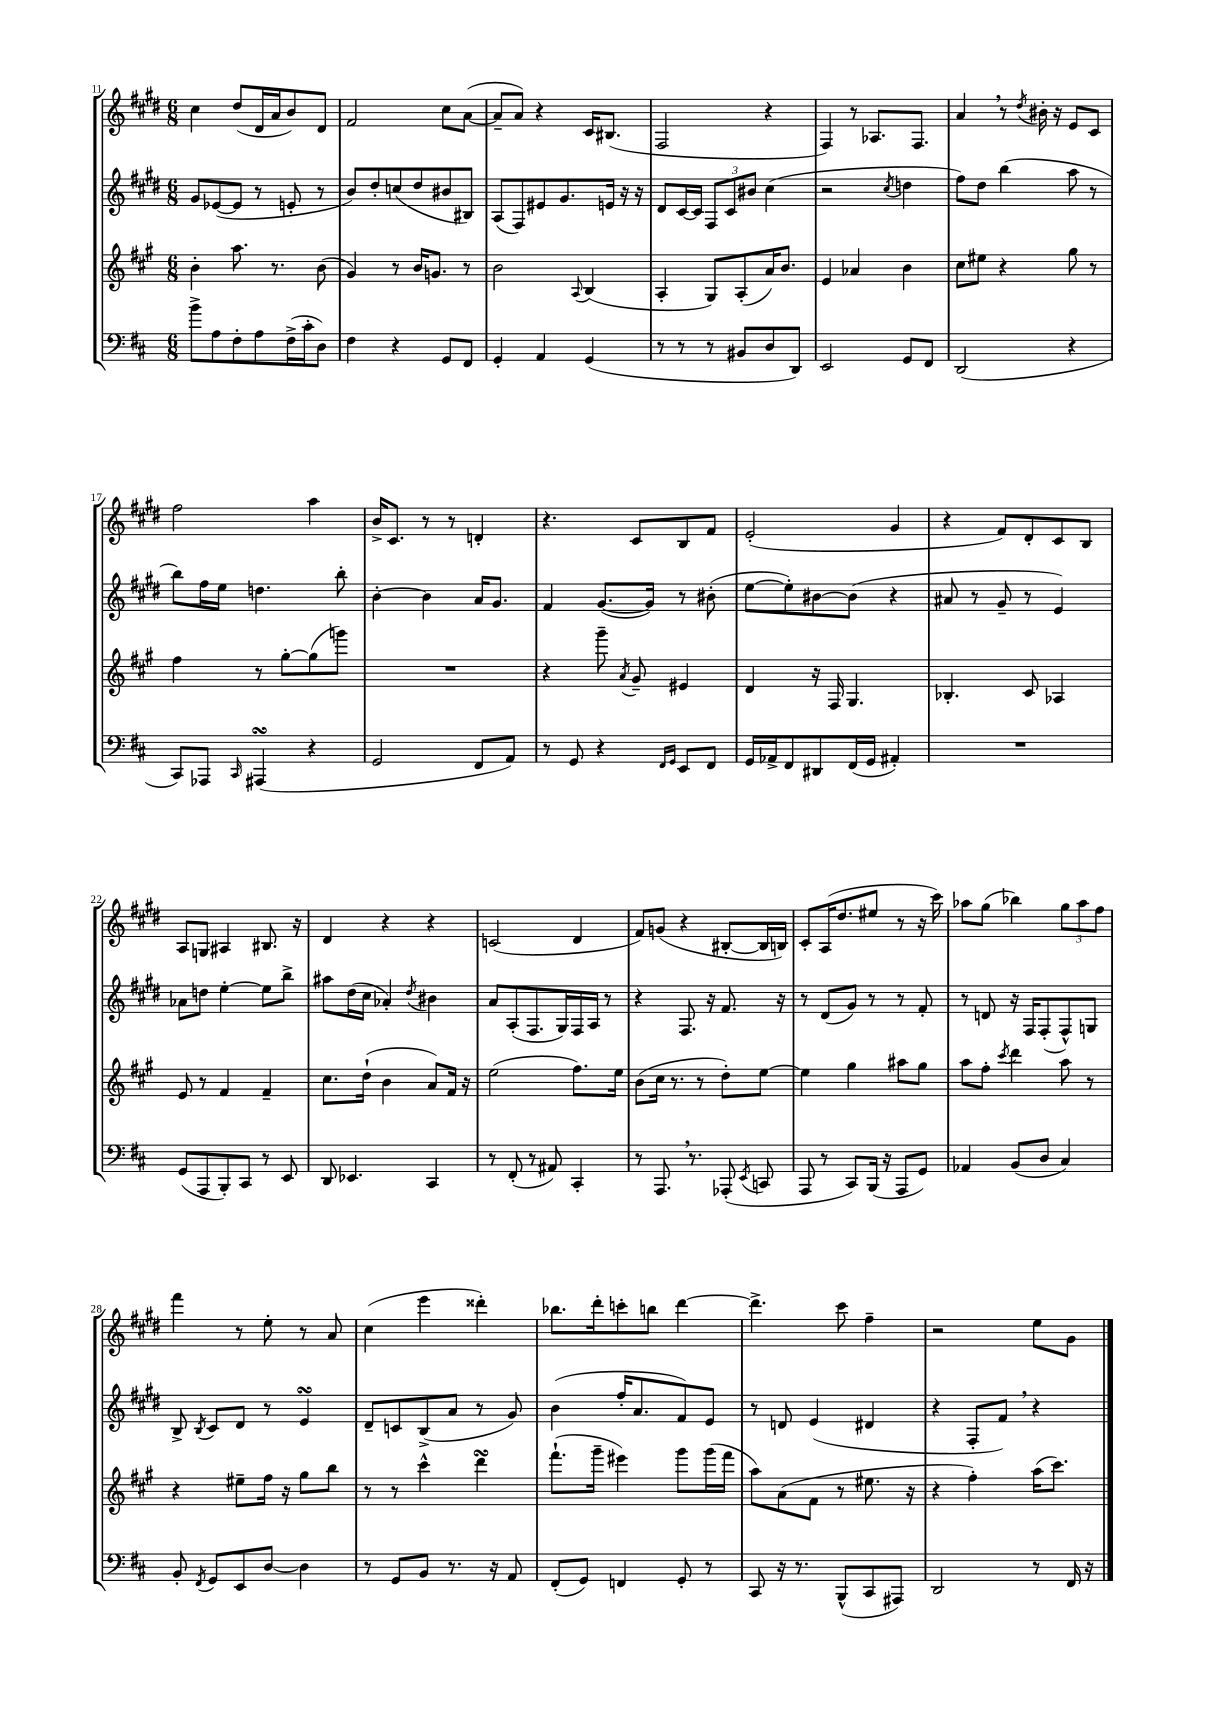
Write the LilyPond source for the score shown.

<<
\new StaffGroup <<
\new Staff = "s0" {
    \clef treble \key e \major \numericTimeSignature \time 6/8
    \autoBeamOff cis''4 dis''8[( dis'16 a'16 b'8) dis'8] |
    fis'2 cis''8[ a'8]~( |
    a'8[-- a'8]) r4 cis'16[ bis8.]( |
    fis2 r4 |
    fis4) r8 aes8.[ fis8.] |
    a'4 \breathe r8 \acciaccatura { dis''8 } bis'16-. r16 e'8[ cis'8] |
    fis''2 a''4 |
    b'16[-> cis'8.] r8 r8 d'4-. |
    r4. cis'8[ b8 fis'8] |
    e'2-.( gis'4 |
    r4 fis'8[) dis'8-. cis'8 b8] |
    a8[ g8] ais4 bis8. r16 |
    dis'4 r4 r4 |
    c'2( dis'4 |
    fis'8[) g'8]( r4 bis8[~-. bis16 b16]) |
    cis'8[-. a16( dis''8. eis''8] r8 r16 cis'''16) |
    aes''8[ gis''8]( bes''4) \tuplet 3/2 { gis''8[ aes''8 fis''8] } |
    fis'''4 r8 e''8-. r8 a'8 |
    cis''4( e'''4 disis'''4-.) |
    bes''8.[ dis'''16-. c'''8-. b''8] dis'''4~ |
    dis'''4.-> cis'''8 fis''4-- |
    r2 e''8[ gis'8] \bar "|." |
}
\new Staff = "s1" {
    \clef treble \key e \major \numericTimeSignature \time 6/8
    \autoBeamOff gis'8[ ees'8~( ees'8] r8 e'8-. r8 |
    b'8[) dis''8-. c''8( dis''8 bis'8 bis8]) |
    a8[( fis8) eis'8 gis'8. e'16] r16 r16 |
    dis'8[ cis'16~ cis'16] \tuplet 3/2 { fis8[ cis'8 bis'8] } cis''4( |
    r2 \acciaccatura { cis''8 } d''4 |
    fis''8[) dis''8] b''4( a''8 r8 |
    b''8[) fis''16 e''16] d''4. b''8-. |
    b'4~-. b'4 a'16[ gis'8.] |
    fis'4 gis'8.[~( gis'16]) r8 bis'8-.( |
    e''8[~ e''8-.) bis'8~ bis'8]( r4 |
    ais'8 r8 gis'8-- r8 e'4) |
    aes'8[ d''8] e''4~-. e''8[ b''8]-> |
    ais''8[ dis''16( cis''16] aes'4-.) \acciaccatura { dis''8 } bis'4 |
    a'8[ a8-.( fis8. gis16) fis16 a16] r8 |
    r4 fis8. r16 fis'8. r16 |
    r8 dis'8[( gis'8]) r8 r8 fis'8-. |
    r8 d'8 r16 fis16[ fis8-.( fis8-^) g8] |
    b8-> \acciaccatura { b8 } cis'8[ dis'8] r8 e'4\turn |
    dis'8[-- c'8 b8->( a'8] r8 gis'8) |
    b'4( fis''16[-. a'8. fis'8) e'8] |
    r8 d'8 e'4( dis'4 |
    r4 fis8[-. fis'8]) \breathe r4 \bar "|." |
}
\new Staff = "s2" {
    \clef treble \key a \major \numericTimeSignature \time 6/8
    \autoBeamOff b'4-. a''8. r8. b'8( |
    gis'4) r8 b'16[ g'8.] r8 |
    b'2 \appoggiatura { a8 } b4( |
    a4-. gis8[) a8-.( a'16) b'8.] |
    e'4 aes'4 b'4 |
    cis''8[ eis''8] r4 gis''8 r8 |
    fis''4 r8 gis''8[~-. gis''8( g'''8]) |
    R2. |
    r4 gis'''8-- \acciaccatura { a'8 } gis'8-- eis'4 |
    d'4 r16 fis16 gis4. |
    bes4.-. cis'8 aes4 |
    e'8 r8 fis'4 fis'4-- |
    cis''8.[ d''16]-!( b'4 a'8[) fis'16] r16 |
    e''2( fis''8.[) e''16] |
    b'8[( cis''16] r8. r8 d''8[-.) e''8]~ |
    e''4 gis''4 ais''8[ gis''8] |
    a''8[ fis''8]-. \acciaccatura { cis'''8 } d'''4 a''8 r8 |
    r4 eis''8[-- fis''16] r16 gis''8[ b''8] |
    r8 r8 cis'''4-^ d'''4\turn |
    fis'''8.[-!( gis'''16]-- eis'''4) gis'''8[ gis'''16( fis'''16] |
    a''8[) a'8( fis'8] r8 eis''8. r16 |
    r4 fis''4-.) a''16[( cis'''8.]) \bar "|." |
}
\new Staff = "s3" {
    \clef bass \key d \major \numericTimeSignature \time 6/8
    \autoBeamOff b'8[-> a8 fis8-. a8 fis16->( cis'16-. d8]) |
    fis4 r4 g,8[ fis,8] |
    g,4-. a,4 g,4( |
    r8 r8 r8 bis,8[ d8 d,8]) |
    e,2 g,8[ fis,8] |
    d,2( r4 |
    cis,8[) aes,,8] \grace { cis,16 } ais,,4\turn( r4 |
    g,2 fis,8[ a,8]) |
    r8 g,8 r4 \grace { fis,16[ g,16] } e,8[ fis,8] |
    g,16[ aes,16-> fis,8 dis,8 fis,16( g,16] ais,4-.) |
    R2. |
    g,8[( a,,8 b,,8-.) cis,8] r8 e,8 |
    d,8 ees,4. cis,4 |
    r8 fis,8-.( r8 ais,8) cis,4-. |
    r8 a,,8. \breathe r8. aes,,8-.( \acciaccatura { e,8 } c,8 |
    a,,8 r8 cis,8[) b,,16]( r16 a,,8[ g,8]) |
    aes,4 b,8[( d8] cis4) |
    b,8-. \acciaccatura { fis,8 } g,8[ e,8 d8]~ d4 |
    r8 g,8[ b,8] r8. r16 a,8 |
    fis,8[-.( g,8]) f,4 g,8-. r8 |
    cis,8 r16 r8. b,,8[-^( cis,8 ais,,8]) |
    d,2 r8 fis,16 r16 \bar "|." |
}
>>
>>
\layout { \context { \Score currentBarNumber = #11 } }
